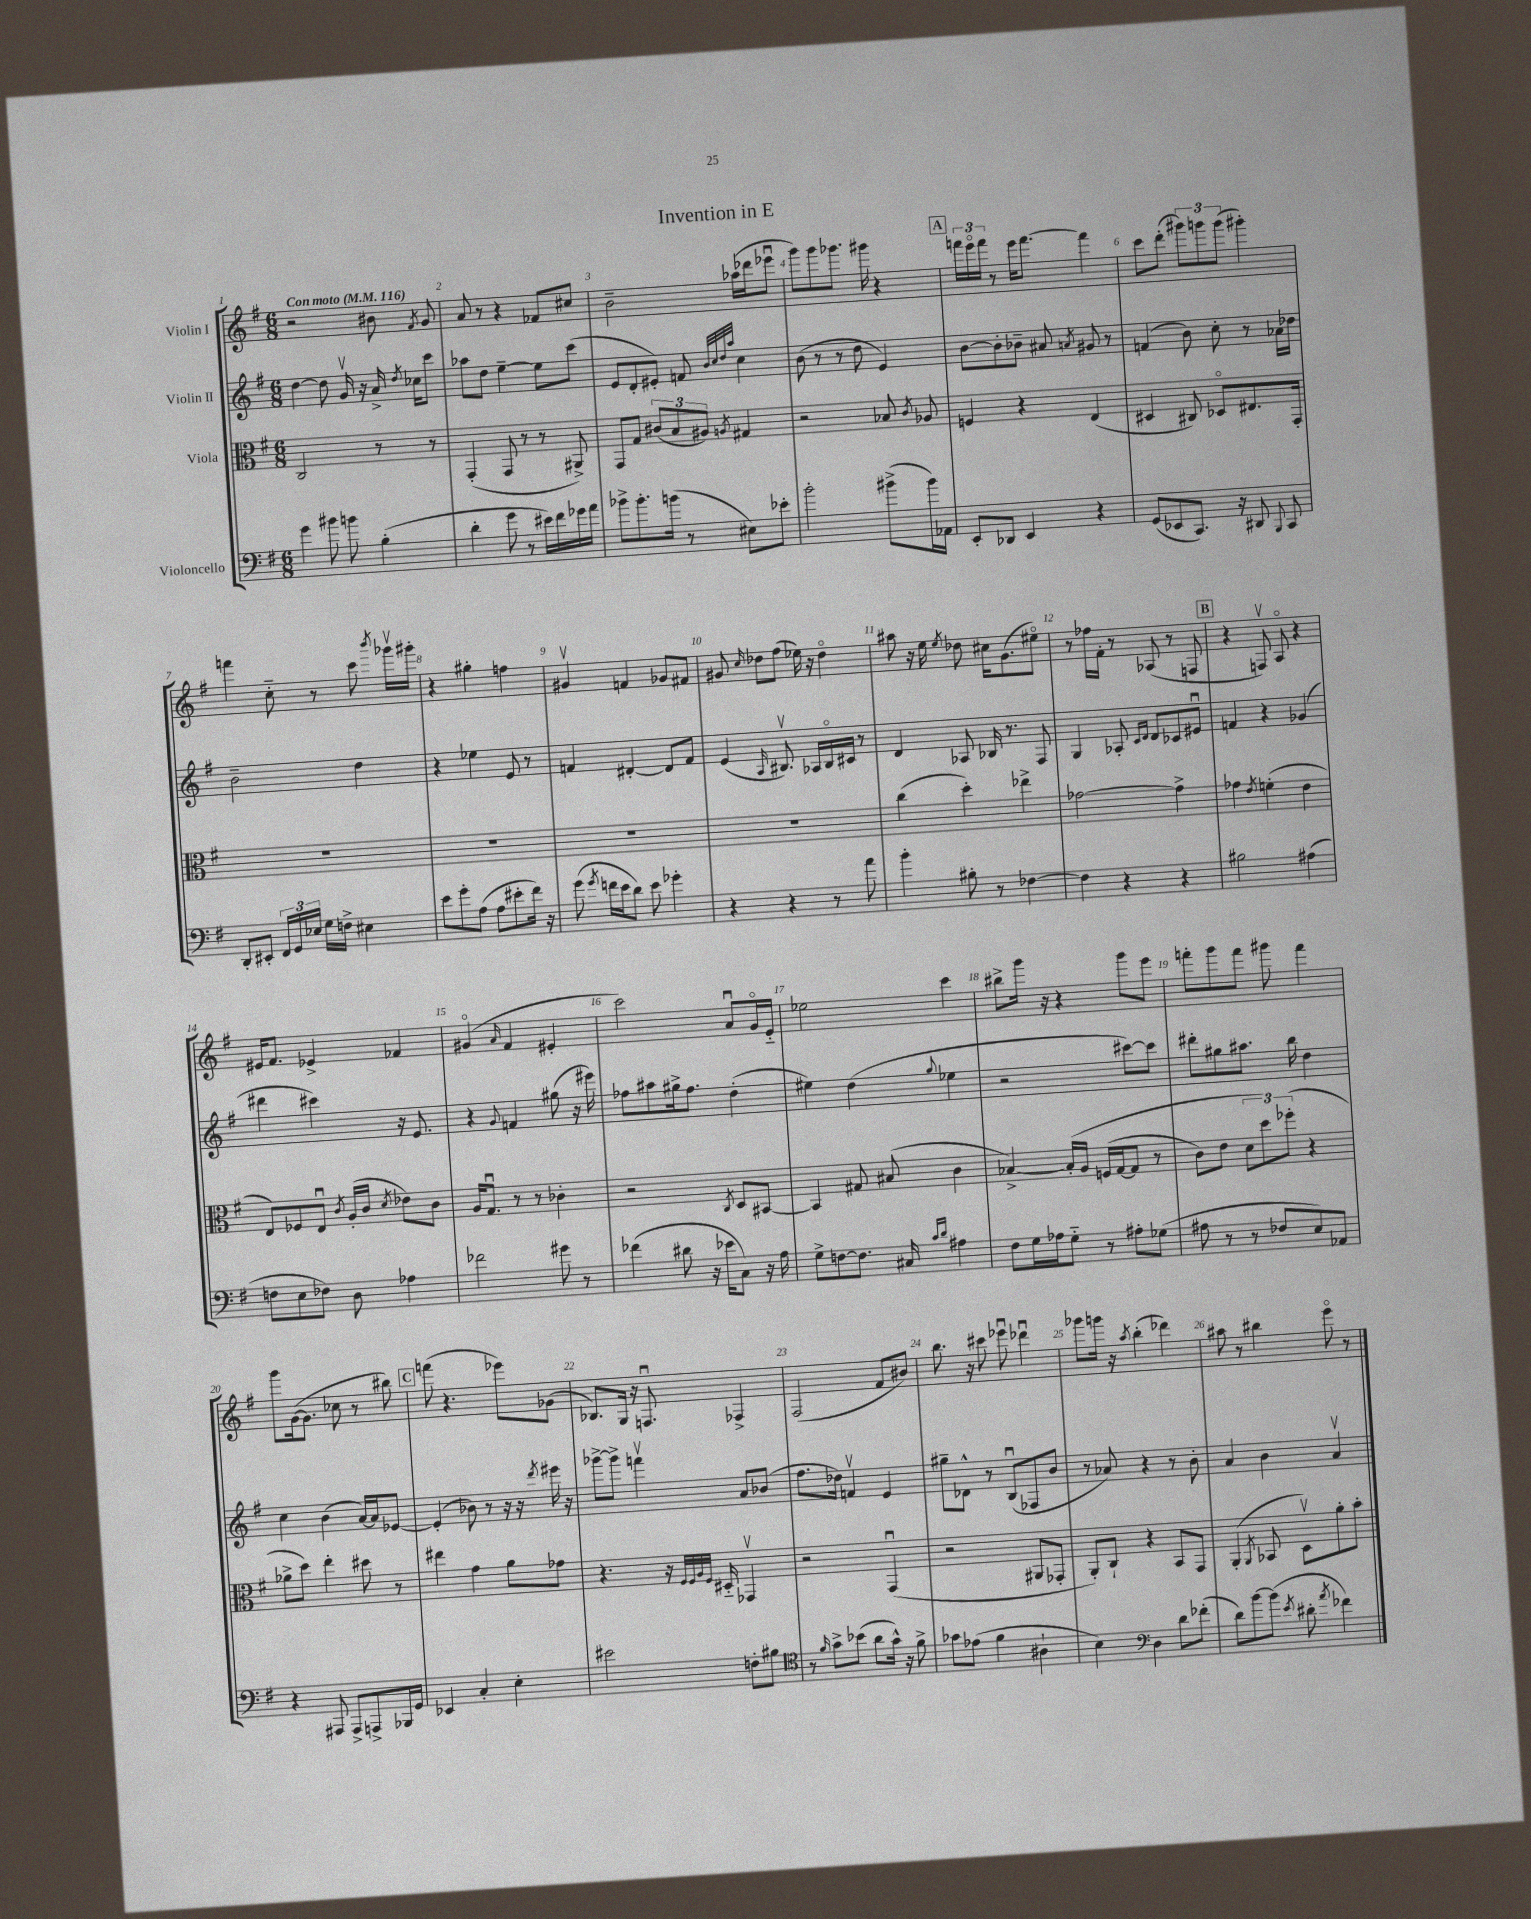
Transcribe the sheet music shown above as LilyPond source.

\header { title = "Invention in E" }
<<
\new StaffGroup <<
\new Staff = "s0" \with { instrumentName = "Violin I" } {
    \clef treble \key g \major \numericTimeSignature \time 6/8 \tempo "Con moto" 4 = 116
    \autoBeamOff r2 bis'8 \acciaccatura { fis'8 } g'8 |
    a'8 r8 r4 fes'8[ cis''8] |
    b'2-- aes''16[( des'''16 ees'''8]\downbow |
    g'''8[) g'''8 ges'''8.] gis'''16 r4 |
    \mark \markup { \box "A" } \tuplet 3/2 { f'''16[ e'''16\flageolet f'''16] } r8 e'''16[ f'''8.]~ f'''4 |
    c'''8[ d'''8]-.( \tuplet 3/2 { gis'''8[) g'''8 g'''8]( } gis'''4-.) |
    f'''4 c''8-_ r8 c'''8 \acciaccatura { b'''8 } ges'''16[\upbow gis'''16]-. |
    r4 gis''4-. f''4 |
    gis'4\upbow f'4 ges'8[ fis'8] |
    gis'8 \grace { c''16 } des''8[ fis''8]( ees''16) r16 des''4\flageolet |
    ais''8 r16 e''16 \acciaccatura { e''8 } des''8 cis''16[ g'8.( eis''8]\flageolet) |
    r8 fes''16[ fis'16]-. r8 aes8( r8 f8 |
    \mark \markup { \box "B" } r4 f8\upbow) a8\flageolet r4 |
    eis'16[ fis'8.] ees'4-> fes'4 |
    gis'4\flageolet( \grace { a'16 } fis'4 eis'4-. |
    c'''2) a'8[\downbow g'16\flageolet e'16]-_ |
    ees''2 c'''4 |
    bis''8[-> g'''16] r16 r4 g'''8[ e'''8] |
    f'''8[-. g'''8 f'''8] gis'''8 f'''4 |
    g'''8[ g'16~( g'8.] ces''8 r8 bis''8) |
    \mark \markup { \box "C" } f'''8( r4. ees'''8[) ges'8]( |
    bes8.[) g16] r16 f8.\downbow fes4-> |
    fis2( fis'8[ bis'8]) |
    b''8. r16 cis'''8 ees'''8\downbow des'''4\downbow |
    ges'''8[ g'''16] r16 \acciaccatura { a''8 } b''4-.( des'''4) |
    ais''8 r8 bis''4 e'''8\flageolet r8 \bar "|." |
}
\new Staff = "s1" \with { instrumentName = "Violin II" } {
    \clef treble \key g \major \numericTimeSignature \time 6/8
    \autoBeamOff d''4~ d''8 g'16\upbow r16 a'16-> \acciaccatura { d''8 } ces''16[ c'''8] |
    aes''8[ d''8] e''4~-- e''8[ c'''8]( |
    e'8[ d'8-. eis'8]-.) f'8 \grace { b'32[ c''32 d''32 a''32] } c''4 |
    b'8( r8 r8 d''8 e'4) |
    \mark \markup { \box "A" } b'8[~ b'8-. bes'8]-- ais'8 \acciaccatura { a'8 } gis'8 r8 |
    f'4( b'8) c''8-. r8 aes'16[ des''16] |
    b'2-- d''4 |
    r4 ees''4 e'8 r8 |
    f'4 dis'4~-. dis'8[ f'8] |
    e'4( \grace { a16 } bis8.\upbow) aes16[ bis16\flageolet cis'16] r8 |
    d'4 aes8 bes16 r8. fis8 |
    g4 aes8-. \grace { c'16[ d'16] } d'8[ ces'8 eis'8]\downbow |
    \mark \markup { \box "B" } f'4 r4 ges'4( |
    dis'''4 cis'''4) r16 e'8. |
    r4 \appoggiatura { g'8 } f'4 gis''8( r16 eis'''16) |
    fes''8[ ais''8 gis''16-> fes''8.] d''4-.( |
    eis''4) d''4( \appoggiatura { g''8 } ees''4 |
    r2 cis'''8[~) cis'''8] |
    dis'''8[-. gis''8 ais''8.] b''16 d''4 |
    c''4 b'4( a'16[~) a'16 ees'8]~ |
    \mark \markup { \box "C" } ees'4-.( bes'8) r8 r16 r16 \acciaccatura { d'''8 } eis'''16 r16 |
    ges'''8[~-> ges'''8]-> f'''4\upbow a'8[ bes'8]( |
    fis''8.[ des''16]) f'4\upbow e'4 |
    gis''8[-- des'8]-^ r8 b8[\downbow( fes8 b'8] |
    r8 aes'8) r4 r8 b'8-. |
    a'4 b'4 a'4\upbow \bar "|." |
}
\new Staff = "s2" \with { instrumentName = "Viola" } {
    \clef alto \key g \major \numericTimeSignature \time 6/8
    \autoBeamOff c2 r8 r8 |
    g,4-.( g,8 r8 r8 ais,8->) |
    g,8[ g8] \tuplet 3/2 { cis'8[( b8 ais8]) } \acciaccatura { a8 } gis4 |
    r2 bes8 \acciaccatura { c'8 } aes8 |
    \mark \markup { \box "A" } f4 r4 e4( |
    dis4 cis8) des8[\flageolet eis8. g,16]-. |
    R2. |
    R2. |
    R2. |
    R2. |
    c''4( d''4-.) ees''4-> |
    ges'2~ ges'4-> |
    \mark \markup { \box "B" } ges'4 \acciaccatura { e'8 } f'4-.( e'4 |
    e8[) fes8 e8]\downbow \acciaccatura { c'8 } a16[-.( c'16] \acciaccatura { d'8 } ees'8[) c'8] |
    a16[ g8.]\downbow r8 r8 ces'4-. |
    r2 \acciaccatura { c8 } d8[ bis,8]~ |
    bis,4 gis8 bis8( c'4 |
    bes4~->) bes16[-.\( a16] f16[( g16~ g8] r8 |
    c'8[) e'8] \tuplet 3/2 { d'8[ d''8\) fes''8]-.( } r4 |
    aes'8[-> d''8]) e''4-. dis''8 r8 |
    \mark \markup { \box "C" } eis''4 g'4 a'8[ ges'8] |
    r4. r16 \grace { fis32[ fis32 a32 fis32] } dis16-_ ges,4\upbow |
    r2 g,4\downbow( |
    r2 ais,8[ ges,8]-. |
    a,8[-.) c8]-! r4 b,8[ g,8] |
    a,4-.( \acciaccatura { a,8 } bes,8 d8[\upbow) a'8-. b'8]-. \bar "|." |
}
\new Staff = "s3" \with { instrumentName = "Violoncello" } {
    \clef bass \key g \major \numericTimeSignature \time 6/8
    \autoBeamOff g'4 bis'8 b'8 b4-.( |
    d'4-. g'8 r8 eis'16[) fis'16 ges'16 a'16] |
    bes'8[-> bes'8.-. b'16]( r8 eis8[) ees'8]-. |
    b'2-. bis'8[->( bis'16) aes,16] |
    \mark \markup { \box "A" } e,8[-. des,8] e,4 r4 |
    g,8[( ees,8 c,8.]) r16 dis,8 \appoggiatura { b,,8 } c,8 |
    d,8[-. eis,8]-. \tuplet 3/2 { fis,16[ g,16 ees16] } g16[ f16]-> eis4 |
    e'8[ g'8-. a8]( a8[ eis'8-. fis'16]) r16 |
    g'8( \acciaccatura { g'8 } f'16[ e'16 d'8]) e'8 ges'4-. |
    r4 r4 r8 a'8 |
    b'4-. bis8-. r8 fes4~ |
    fes4 r4 r4 |
    \mark \markup { \box "B" } bis2 ais4( |
    f8[ e8 fes8]) d8 aes4 |
    fes'2 gis'8 r8 |
    fes'4( dis'8 r16 ees'16[ c8]) r16 a16 |
    g8[-> f8~ f8.] cis16 \grace { c'16[ d'16] } ais4 |
    fis8[ g16 aes16 g8]-_ r8 ais8[-. ges8]( |
    ais8 r8 r8 fes8[ e8) aes,8] |
    r4 ais,,8 ais,,8[-> a,,8-> bes,,16 g,16] |
    \mark \markup { \box "C" } ees,4 c4-. e4-. |
    eis'2 f8[-. bis8] |
    \clef tenor r8 \grace { fis'16 } g'8[-> bes'8]( a'8[ g'16]-^) r16 fis'8-> |
    ges'8[ ees'8]( fis'4 ais4-! |
    b4) \clef bass d4 d'8[ fes'8]-.( |
    d'8[) b'8~ b'8]( \acciaccatura { e'8 } dis'8-. \acciaccatura { a'8 } fes'4) \bar "|." |
}
>>
>>
\layout { \context { \Score \override BarNumber.break-visibility = ##(#f #t #t) barNumberVisibility = #all-bar-numbers-visible } }
